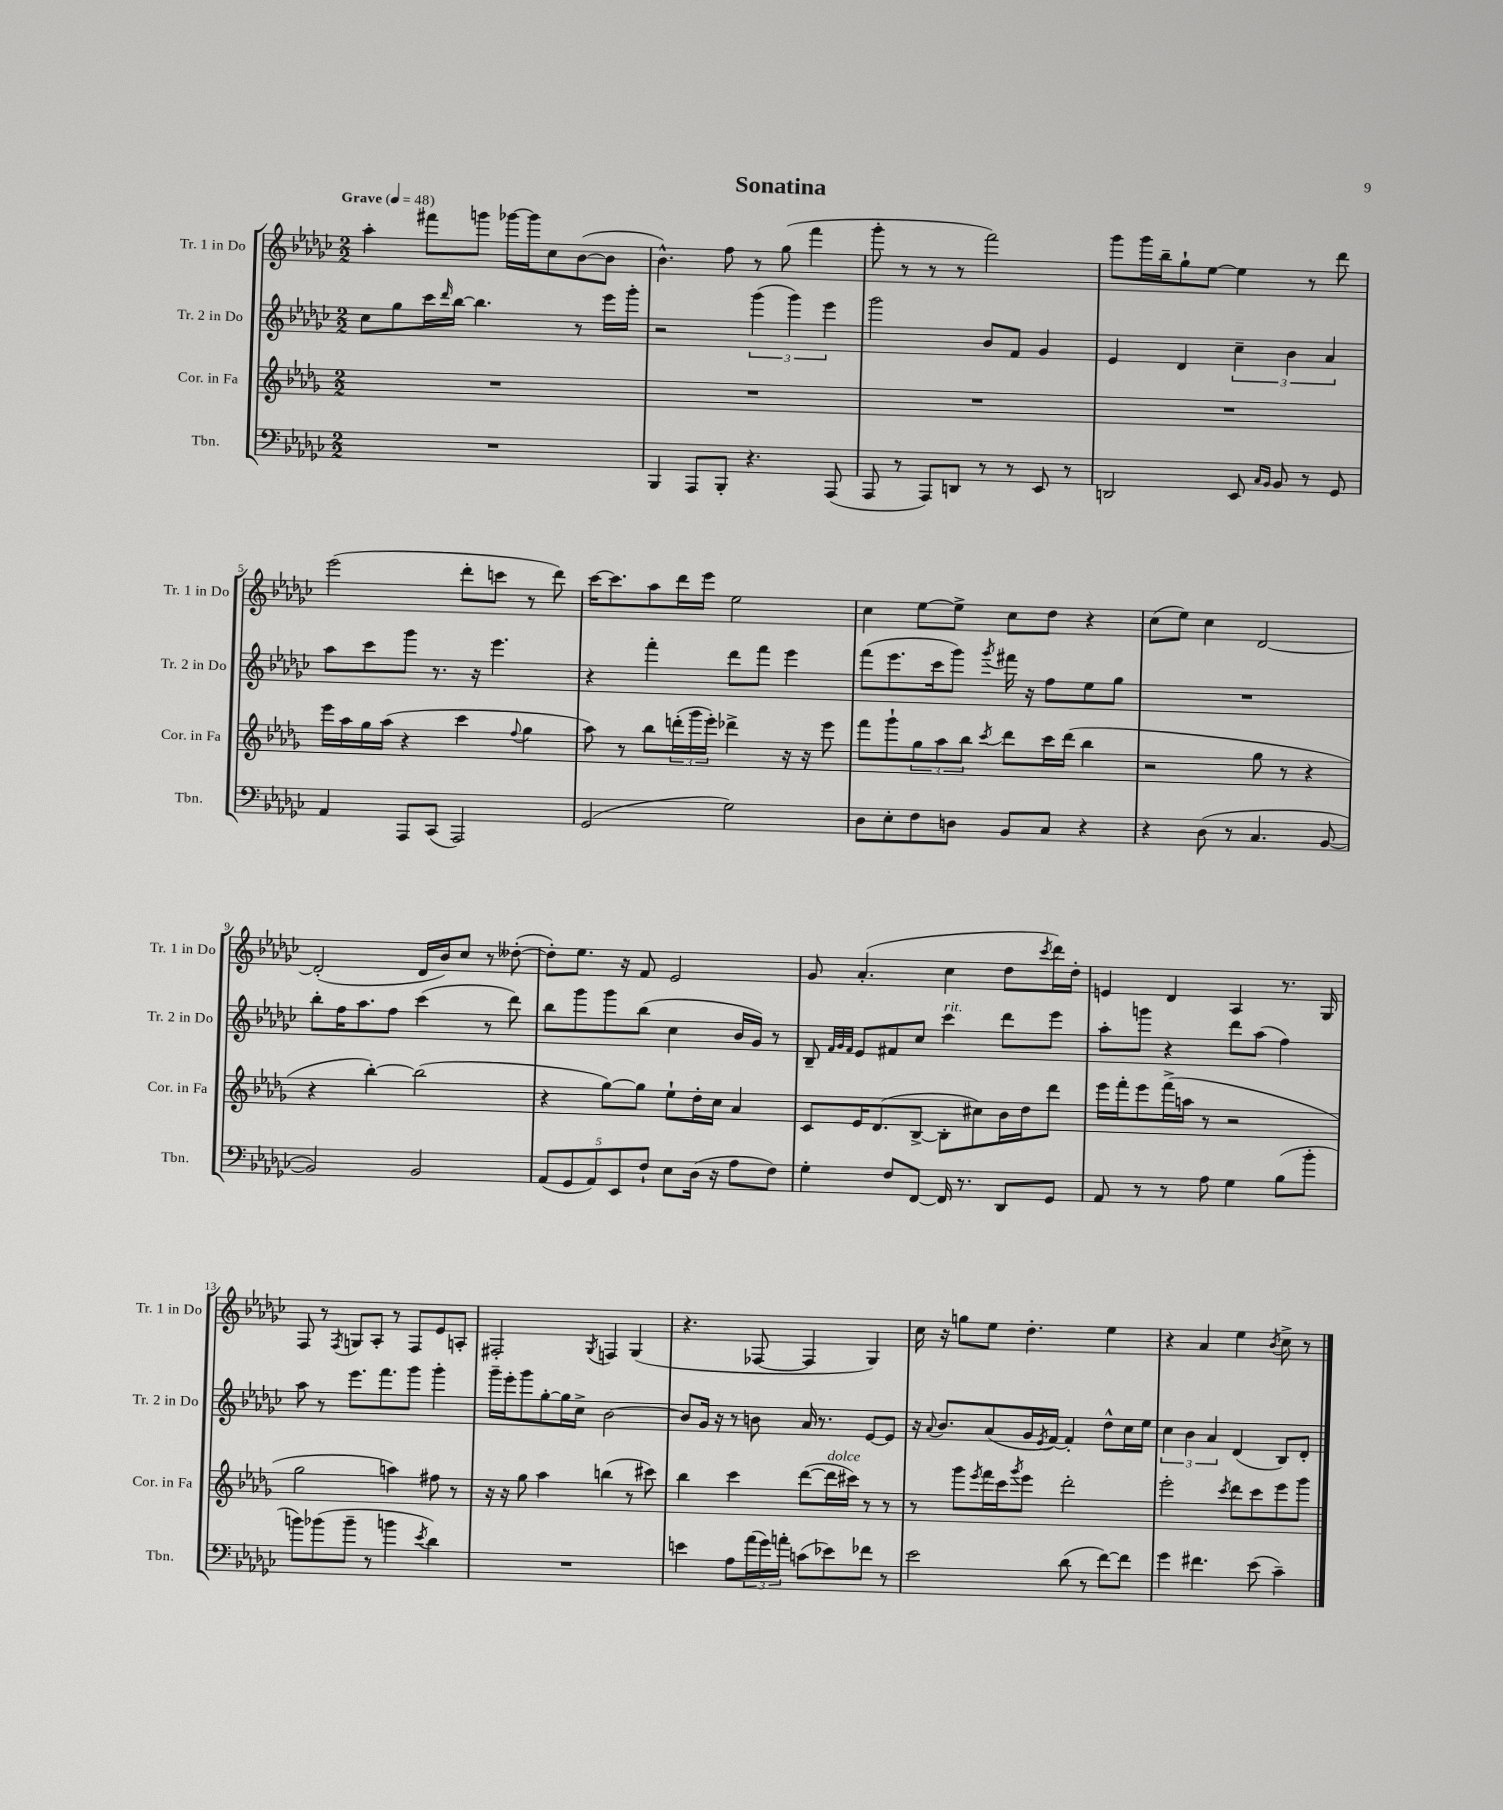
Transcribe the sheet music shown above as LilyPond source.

\header { title = "Sonatina" }
<<
\new StaffGroup <<
\new Staff = "s0" \with { instrumentName = "Tr. 1 in Do" shortInstrumentName = "Tr. 1 in Do" } {
    \clef treble \key ges \major \numericTimeSignature \time 2/2 \tempo "Grave" 4 = 48
    aes''4-. fis'''8 g'''8 ges'''16~ ges'''16 ces''8 bes'8~( bes'8 |
    bes'4.-^) f''8 r8 ges''8( f'''4 |
    ges'''8-. r8 r8 r8 f'''2) |
    ges'''8 ges'''16 bes''16-- ges''8-! ees''8~ ees''4 r8 des'''8 |
    ees'''2( des'''8-. c'''8 r8 des'''8) |
    ces'''16~ ces'''8. aes''8 des'''16 ees'''16 ees''2 |
    ces''4 ees''8~ ees''8-> ces''8 des''8 r4 |
    ces''8( ees''8) ces''4 des'2~ |
    des'2-.( des'16 bes'16) ces''8 r8 deses''8~-.( |
    deses''8-.) ees''8. r16 f'8 ees'2 |
    ges'8 aes'4.-.( ces''4 des''8 \acciaccatura { ces'''8 } des'''16) des''16-. |
    e'4 des'4 aes4 r8. ges16 |
    f8 r8 \acciaccatura { f8 } g8 aes8-. r8 f8 ees'8 a8-. |
    fis2-. \acciaccatura { ges8 } f4 ges4( |
    r4. fes8~ fes4 ges4) |
    ces''16 r16 g''8 ees''8 des''4.-. ees''4 |
    r4 aes'4 ees''4 \acciaccatura { bes'8 } ces''8-> r8 \bar "|." |
}
\new Staff = "s1" \with { instrumentName = "Tr. 2 in Do" shortInstrumentName = "Tr. 2 in Do" } {
    \clef treble \key ges \major \numericTimeSignature \time 2/2
    ces''8 ges''8 ces'''16 \grace { des'''16 } bes''16~ bes''4. r8 ees'''16 ges'''16-. |
    r2 \tuplet 3/2 { ges'''4( ges'''4) ees'''4 } |
    ges'''2 bes'8 f'8 ges'4 |
    ees'4 des'4 \tuplet 3/2 { ces''4-- bes'4 aes'4 } |
    aes''8 ces'''8 ges'''8 r8. r16 ees'''4. |
    r4 f'''4-. des'''8 f'''8 ees'''4 |
    f'''8( ees'''8. ces'''16 ges'''8) \acciaccatura { ges'''8 } fis'''16 r16 f''8 ees''8 ges''8 |
    R1 |
    bes''8-. f''16 aes''8. f''8 ces'''4( r8 des'''8) |
    bes''8 ges'''8 ges'''8 bes''8( ces''4 bes'16 ges'16) r8 |
    bes8-- \grace { f'32 ges'32 f'32 } ees'8 fis'8 ces''8 ces'''4^\markup { \italic "rit." } des'''8 ees'''8 |
    aes''8-. g'''8 r4 des'''8 aes''8( f''4) |
    aes''8 r8 ees'''8. f'''8. ges'''8 ges'''4-. |
    ges'''16-- ees'''16-. ges'''8 ges''8~-. ges''16 ces''16-> bes'2~ |
    bes'8 ges'16 r16 r8 b'8 aes'16 r8. ees'8~ ees'8 |
    r16 \appoggiatura { aes'8 } bes'8. aes'8( ges'16 \acciaccatura { ees'8 } f'16~) f'4-. des''8-^ ces''16 ees''16 |
    \tuplet 3/2 { ces''4 bes'4 aes'4 } des'4( bes8) des'8-. \bar "|." |
}
\new Staff = "s2" \with { instrumentName = "Cor. in Fa" shortInstrumentName = "Cor. in Fa" } {
    \clef treble \key des \major \numericTimeSignature \time 2/2
    R1 |
    R1 |
    R1 |
    R1 |
    ees'''16 aes''16 ges''16 aes''16( r4 c'''4 \appoggiatura { f''8 } ges''4 |
    aes''8) r8 bes''8 \tuplet 3/2 { d'''16-.( ges'''16 ees'''16-.) } des'''4-> r16 r16 ees'''8 |
    f'''8 ges'''8-! \tuplet 3/2 { ges''8 aes''8 bes''8 } \acciaccatura { c'''8 } des'''8 c'''16 des'''16( bes''4 |
    r2 ges''8 r8 r4 |
    r4 bes''4~-.) bes''2( |
    r4 ges''8~) ges''8 ees''8-! des''16-. c''16 aes'4 |
    c'8 ees'16 des'8.( bes8~-> bes8-. cis''8) bes'16 des''16 des'''8 |
    ees'''16 f'''16-. ees'''8 f'''16->( a''16 r8 r2 |
    ges''2 a''4) fis''8 r8 |
    r16 r16 ges''8 aes''4 b''4( r8 cis'''8) |
    bes''4 c'''4 des'''8~( des'''16^\markup { \italic "dolce" } cis'''16) r8 r8 |
    r8 ges'''8 \acciaccatura { ees'''8 } f'''16 c'''16 \acciaccatura { ges'''8 } ees'''8 des'''2-. |
    ees'''2-. \acciaccatura { c'''8 } des'''8 c'''8 ees'''8 ges'''8 \bar "|." |
}
\new Staff = "s3" \with { instrumentName = "Tbn." shortInstrumentName = "Tbn." } {
    \clef bass \key ges \major \numericTimeSignature \time 2/2
    R1 |
    bes,,4 aes,,8 bes,,8-. r4. aes,,8( |
    aes,,8 r8 aes,,8) d,8 r8 r8 ees,8 r8 |
    d,2 ees,8 \grace { ces16 bes,16 } bes,8 r8 ges,8 |
    aes,4 aes,,8 ces,8( aes,,2) |
    ges,2( ges2) |
    des8 ees8-. f8 d8 bes,8 ces8 r4 |
    r4 des8( r8 ces4. bes,8~ |
    bes,2) bes,2 |
    \tuplet 5/4 { aes,8( ges,8 aes,8) ees,8 f8-! } ees8 des16( r16 aes8 f8) |
    ges4-. f8 f,8~ f,16 r8. des,8 ges,8 |
    aes,8 r8 r8 aes8 ges4 bes8( bes'8-. |
    b'8) bes'8( bes'8-- r8 b'4 \acciaccatura { ees'8 } des'4) |
    R1 |
    e'4 aes8 \tuplet 3/2 { aes'16( ges'16) a'16-. } c'8( ees'8) fes'8 r8 |
    ees'2 des'8( r8 f'8~) f'8 |
    ges'4 fis'4. ees'8( ces'4--) \bar "|." |
}
>>
>>
